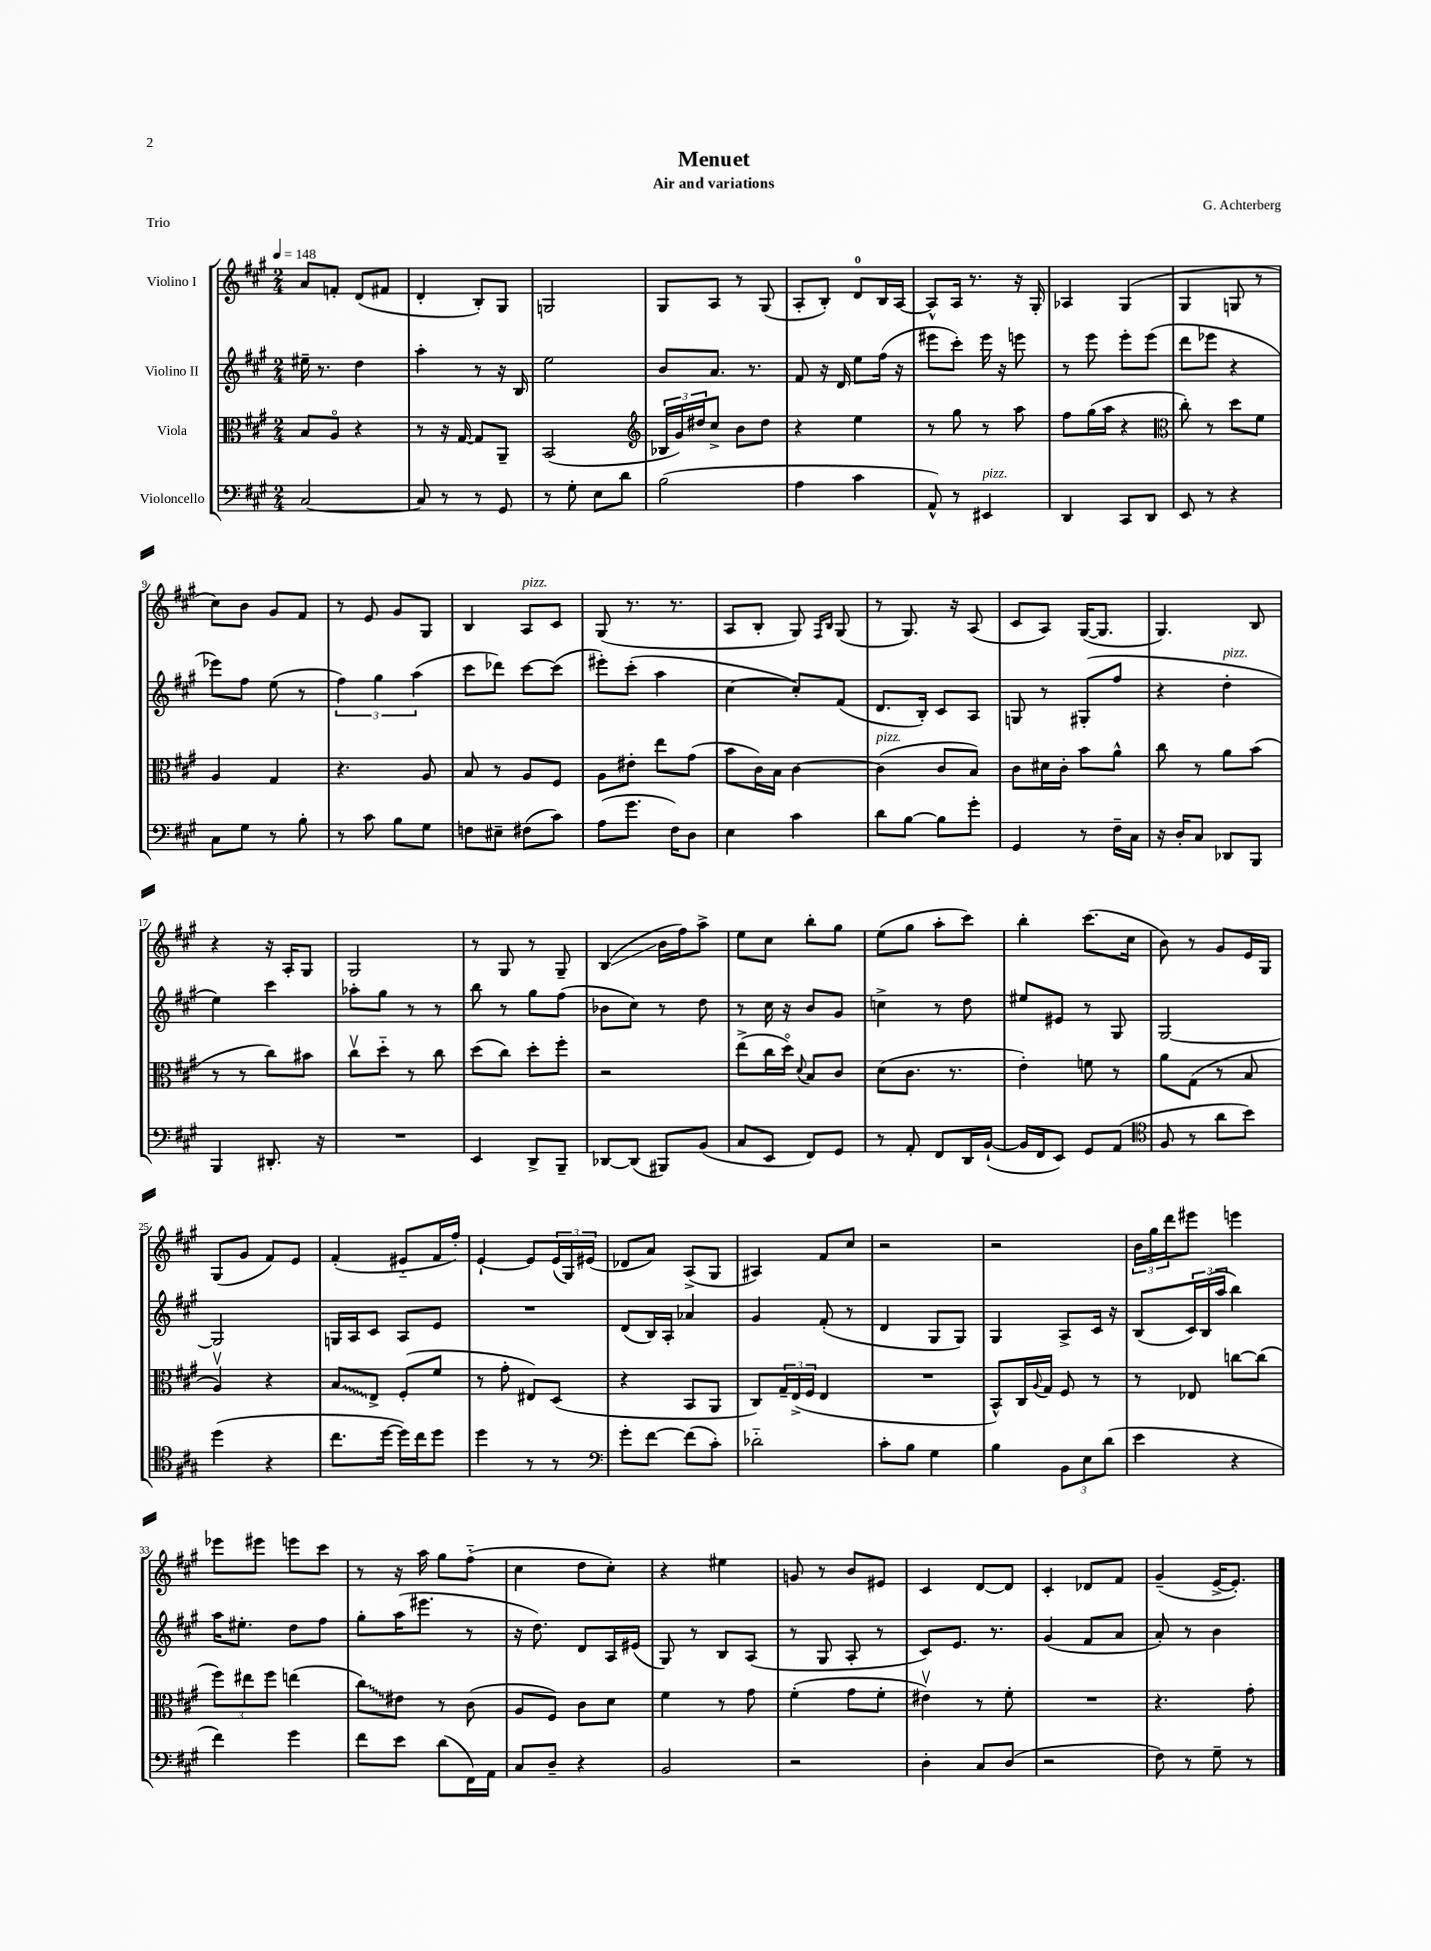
\header { title = "Menuet" composer = "G. Achterberg" subtitle = "Air and variations" piece = "Trio" }
<<
\new StaffGroup <<
\new Staff = "s0" \with { instrumentName = "Violino I" } {
    \clef treble \key a \major \numericTimeSignature \time 2/4 \tempo 4 = 148
    a'8 f'8-. d'8( fis'8 |
    d'4-. b8-.) gis8 |
    g2 |
    gis8 a8 r8 gis8( |
    a8-. b8-.) d'8-0 b16 a16~ |
    a8-^ a16 r8. r16 gis16-. |
    aes4 gis4( |
    gis4 g8 r8 |
    cis''8) b'8 gis'8 fis'8 |
    r8 e'8 gis'8 gis8 |
    b4 a8^\markup { \italic "pizz." } cis'8 |
    gis8( r8. r8. |
    a8 b8-. gis8) \grace { fis16 b16 } gis8( |
    r8 gis8.) r16 a8( |
    cis'8 a8) gis16~( gis8. |
    gis4.) b8 |
    r4 r16 a16-. gis8 |
    gis2 |
    r8 gis8 r8 gis8-- |
    b4\glissando( b'16 fis''16) a''8-> |
    e''8 cis''8 b''8-. gis''8 |
    e''8( gis''8 a''8-. cis'''8) |
    b''4-. cis'''8.( cis''16 |
    b'8) r8 gis'8 e'16 gis16 |
    gis8( gis'8 fis'8) e'8 |
    fis'4-.( eis'8-_ fis'16 fis''16-.) |
    e'4~-! e'8 \tuplet 3/2 { e'16( gis16) eis'16( } |
    des'8 a'8) a8->( gis8 |
    ais4) fis'8 cis''8 |
    r2 |
    r2 |
    \tuplet 3/2 { b'16 gis''16 d'''16 } eis'''8 e'''4 |
    ees'''8 eis'''8 e'''8 cis'''8 |
    r8 r16 a''16 gis''8 fis''8-_( |
    cis''4 d''8 cis''8-.) |
    r4 eis''4 |
    g'8 r8 b'8 eis'8 |
    cis'4 d'8~ d'8 |
    cis'4-. des'8 fis'8 |
    gis'4--( e'16~-> e'8.-.) \bar "|." |
}
\new Staff = "s1" \with { instrumentName = "Violino II" } {
    \clef treble \key a \major \numericTimeSignature \time 2/4
    eis''16-- r8. d''4 |
    a''4-. r8 r16 b16 |
    e''2 |
    b'8 a'8. r8. |
    fis'8 r16 d'16 e''8 fis''16( r16 |
    eis'''8 cis'''8-.) eis'''16 r16 e'''8 |
    r8 e'''8 e'''8-. e'''8( |
    d'''8 ees'''8 r4 |
    ees'''8) fis''8 e''8( r8 |
    \tuplet 3/2 { fis''4) gis''4 a''4( } |
    cis'''8 des'''8) cis'''8~ cis'''8( |
    eis'''8-.) cis'''8-.( a''4 |
    cis''4~ cis''8-.) fis'8( |
    d'8. b16-.) cis'8 a8 |
    g8 r8 gis8-.( fis''8 |
    r4 d''4-.^\markup { \italic "pizz." } |
    e''4) cis'''4 |
    aes''8-. gis''8 r8 r8 |
    b''8 r8 gis''8 fis''8( |
    bes'8 cis''8) r8 d''8 |
    r8 cis''16 r16 b'8 gis'8 |
    c''4-> r8 d''8 |
    eis''8 eis'8 r8 gis8 |
    gis2~ |
    gis2 |
    g16 a16 cis'8 a8 e'8 |
    R2 |
    d'8( b16) a16-. aes'4 |
    gis'4 fis'8-.( r8 |
    d'4 gis8 gis8) |
    gis4 a8-> cis'16 r16 |
    b8( \tuplet 3/2 { cis'16) b16( a''16 } b''4) |
    a''16 eis''8.-. d''8 fis''8 |
    gis''8-. a''16( eis'''8. r8 |
    r16 d''8.) d'8 a16 eis'16( |
    gis8) r8 b8 a8( |
    r8 gis8 a8-. r8 |
    cis'8) e'8. r8. |
    gis'4( fis'8 a'8 |
    a'8-.) r8 b'4 \bar "|." |
}
\new Staff = "s2" \with { instrumentName = "Viola" } {
    \clef alto \key a \major \numericTimeSignature \time 2/4
    b8 a8\flageolet r4 |
    r8 r16 gis16~ gis8 a,8-- |
    b,2( |
    \clef treble \tuplet 3/2 { bes16 gis'16) dis''16 } cis''8-> b'8 dis''8 |
    r4 e''4 |
    r8 gis''8 r8 a''8 |
    fis''8 gis''16( a''16 r4 |
    \clef alto cis''8-.) r8 d''8 fis'8 |
    a4 gis4 |
    r4. a8 |
    b8 r8 a8 fis8 |
    a8 eis'8-. e''8 gis'8( |
    b'8 cis'16) b16 cis'4~ |
    cis'4^\markup { \italic "pizz." }( cis'8 b8) |
    cis'8 dis'16 cis'16-. b'8 a'8-^ |
    cis''8 r8 a'8 b'8( |
    r8 r8 cis''8) bis'8 |
    cis''8\upbow d''8-_ r8 cis''8 |
    d''8( cis''8) d''8-. fis''8-. |
    r2 |
    e''8->( cis''16 d''16\flageolet) \appoggiatura { d'8 } b8 cis'8 |
    d'8( cis'8. r8. |
    e'4-.) f'8 r8 |
    a'8 gis8( r8 b8 |
    a4\upbow) r4 |
    \once \override Glissando.style = #'zigzag b8\glissando e8-> fis8-.( fis'8 |
    r8 gis'8-. eis8) d8( |
    r4 b,8 a,8 |
    cis8) \tuplet 3/2 { gis16-- e16->( fis16 } e4 |
    R2 |
    b,8-^) cis16 \appoggiatura { a8 } gis16 fis8 r8 |
    r8 ees8 c''8~ c''8( |
    \tuplet 3/2 { fis''8) eis''8 fis''8 } e''4( |
    \once \override Glissando.style = #'zigzag cis''8\glissando) eis'8 r8 cis'8( |
    a8 fis8) cis'8 d'8 |
    fis'4 r8 gis'8 |
    fis'4-.( gis'8 fis'8-. |
    eis'4\upbow) r8 fis'8-. |
    R2 |
    r4. gis'8-. \bar "|." |
}
\new Staff = "s3" \with { instrumentName = "Violoncello" } {
    \clef bass \key a \major \numericTimeSignature \time 2/4
    cis2~ |
    cis8 r8 r8 gis,8 |
    r8 gis8-. e8 d'8 |
    b2( |
    a4 cis'4 |
    a,8-^) r8 eis,4^\markup { \italic "pizz." } |
    d,4 cis,8 d,8 |
    e,8 r8 r4 |
    cis8 gis8 r8 b8-. |
    r8 cis'8 b8 gis8 |
    f8 eis8-- fis8( cis'8) |
    a8( gis'8. fis16) d8 |
    e4 cis'4 |
    d'8 b8~ b8 gis'8-. |
    gis,4 r8 fis16-- cis16 |
    r16 d16-. cis8 des,8 b,,8 |
    b,,4 dis,8.-. r16 |
    R2 |
    e,4 d,8-> b,,8-- |
    des,8~ des,8( bis,,8) b,8( |
    cis8 e,8 fis,8) gis,8 |
    r8 a,8-. fis,8 d,16 b,16~-!( |
    b,16 fis,16 e,8) gis,8 a,8( |
    \clef tenor fis8 r8 a'8 b'8) |
    d''4( r4 |
    cis''8. d''16~ d''16) cis''16 d''8 |
    d''4 r8 r8 |
    \clef bass gis'8-. fis'8~ fis'8( cis'8-.) |
    des'2-_ |
    cis'8-. b8 gis4 |
    b4 \tuplet 3/2 { b,8 e8 d'8( } |
    e'4 r4 |
    fis'4) gis'4 |
    fis'8 e'8 d'8( fis,16) a,16 |
    cis8 d8-- r4 |
    b,2 |
    r2 |
    d4-. cis8 d8( |
    r2 |
    fis8) r8 gis8-- r8 \bar "|." |
}
>>
>>
